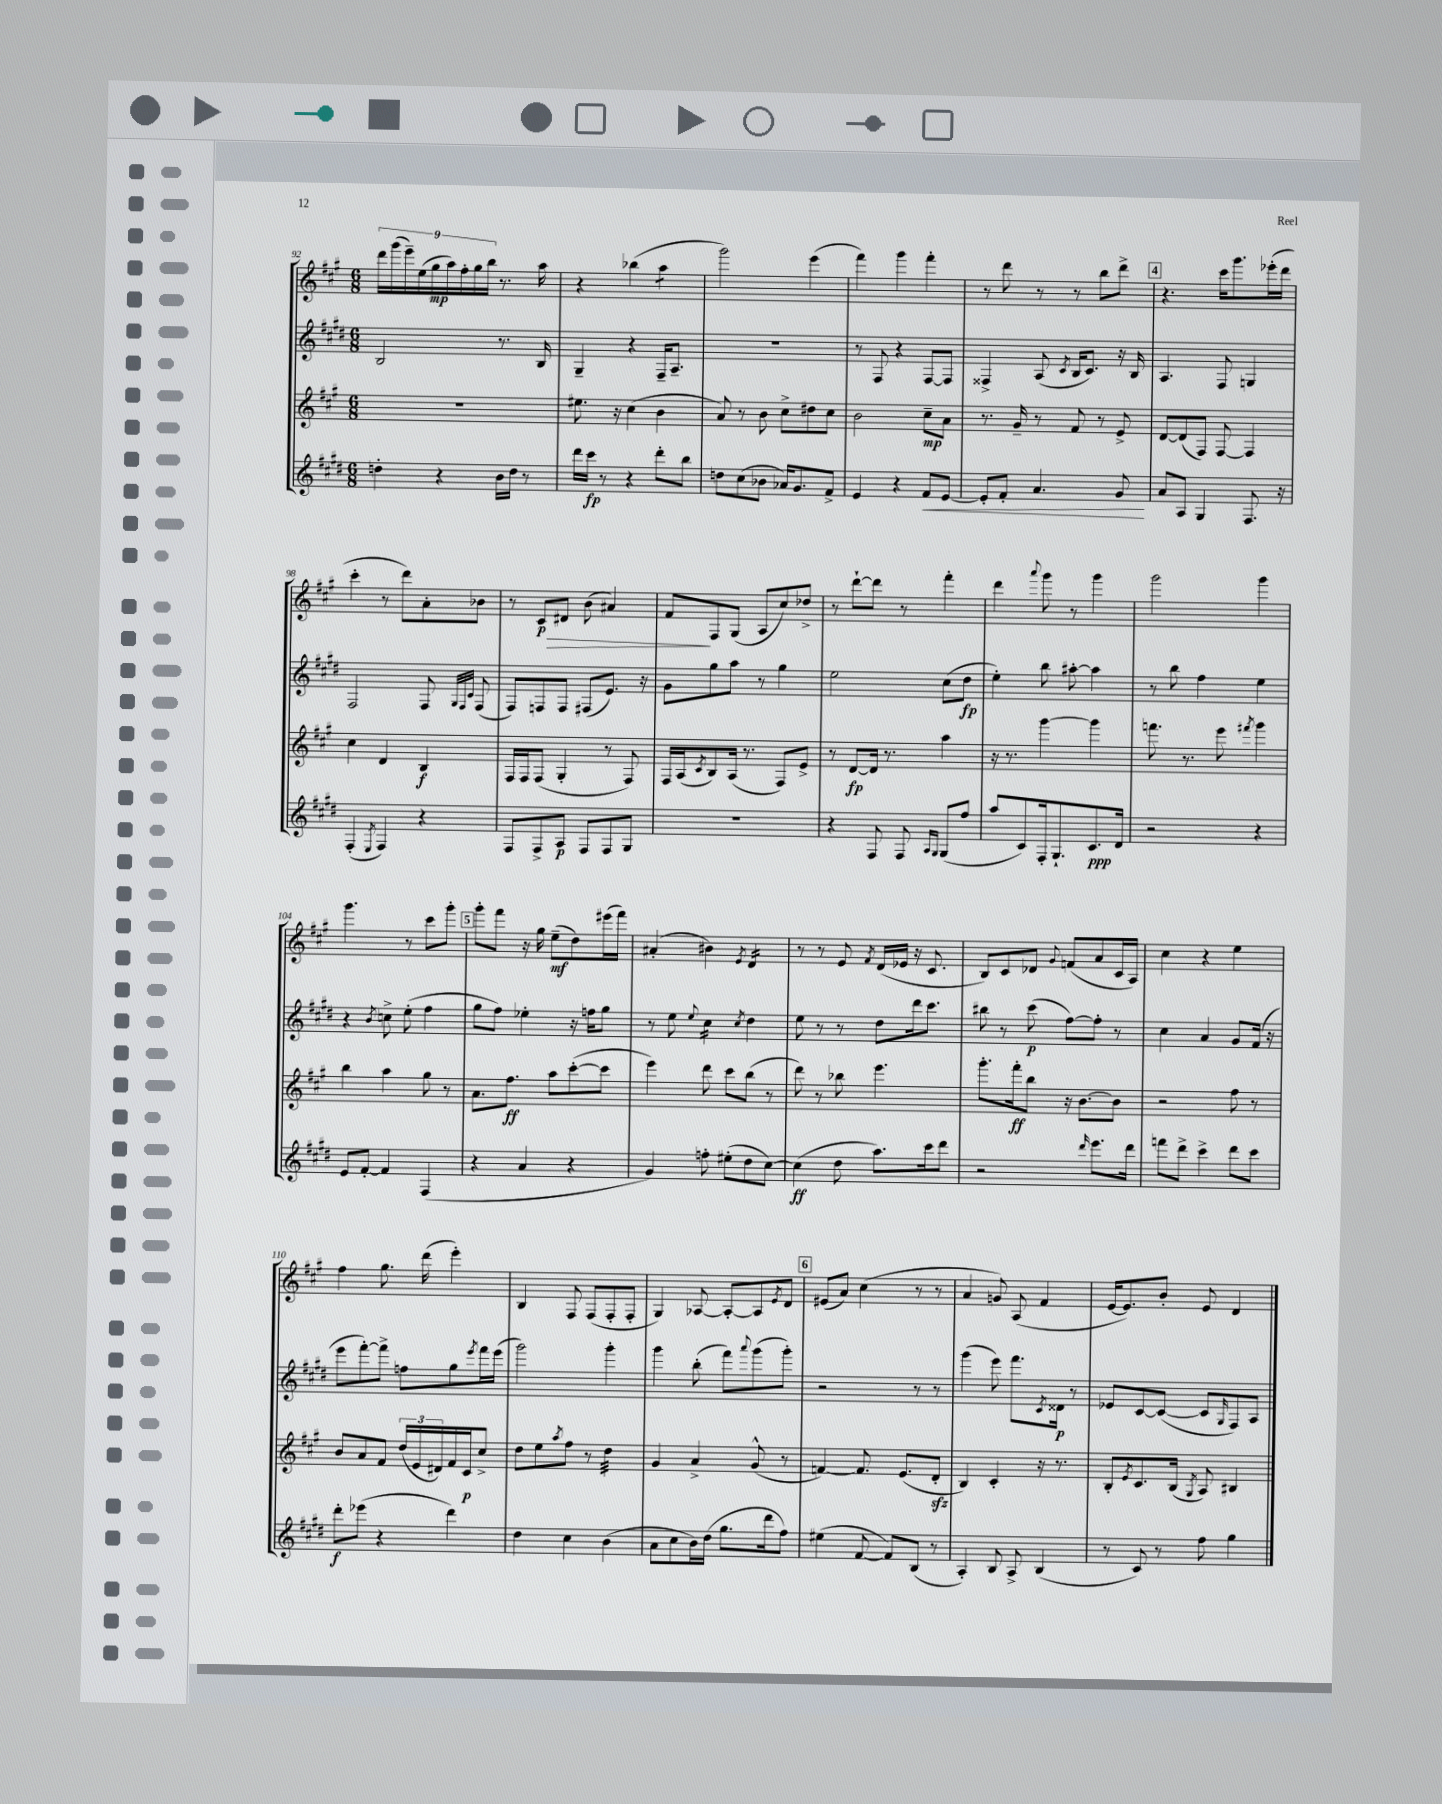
<<
\new StaffGroup <<
\new Staff = "s0" {
    \clef treble \key a \major \numericTimeSignature \time 6/8
    \tuplet 9/8 { d'''16 gis'''16( e'''16--) e''16( gis''16\mp a''16) fis''16-. gis''16 b''16 } r8. a''16 |
    r4 bes''4( a''4:8 |
    gis'''2) e'''4( |
    fis'''4) gis'''4 fis'''4-. |
    r8 d'''8 r8 r8 b''8 d'''8-> |
    \mark \markup { \box "4" } r4. cis'''16 gis'''8. ees'''16-.( d'''16 |
    cis'''4-. r8 d'''8) a'8-. bes'8 |
    r8 cis'8\p\> dis'8 b'8( ais'4) |
    fis'8\! fis8 gis8( a8 cis''8) des''8-> |
    r8 d'''8~-! d'''8 r8 fis'''4-. |
    d'''4 \appoggiatura { a'''8 } gis'''8 r8 gis'''4 |
    gis'''2 gis'''4 |
    gis'''4. r8 cis'''8 gis'''8-. |
    \mark \markup { \box "5" } gis'''8-. fis'''8 r16 gis''16 e''8--\mf( d''8) eis'''16( fis'''16) |
    ais'4-.( bis'4) \acciaccatura { e'8 } d'4:16 |
    r8 r8 e'8 \acciaccatura { fis'8 } d'16( ees'16 r16 cis'8. |
    b8) cis'8 des'8 \appoggiatura { gis'8 } f'8( a'8 cis'16 a16) |
    cis''4 r4 e''4 |
    fis''4 gis''8. d'''16( e'''4-.) |
    b4 fis8 fis8( fis8-. fis8-. |
    gis4) aes8~ aes8~-. aes8 \acciaccatura { e'8 } d'8 |
    \mark \markup { \box "6" } eis'8( a'8) cis''4( r8 r8 |
    a'4 g'8) a8( fis'4 |
    e'16~ e'8.) b'8-. e'8 d'4 \bar "|." |
}
\new Staff = "s1" {
    \clef treble \key e \major \numericTimeSignature \time 6/8
    b2 r8. b16 |
    gis4-- r4 fis16-- a8.-- |
    R2. |
    r8 fis8 r4 fis8~ fis8 |
    fisis4-> a8( \acciaccatura { cis'8 } b16 cis'8.) r16 b16 |
    \mark \markup { \box "4" } a4. fis8 g4 |
    fis2 fis8 \grace { gis32 fis32 cis'32 } fis8( |
    fis8) f8 f8 fis8( e'8.) r16 |
    gis'8 gis''8 a''8 r8 gis''4 |
    e''2 cis''8( dis''8\fp |
    e''4-.) b''8 ais''8~-. ais''4 |
    r8 b''8 fis''4 e''4 |
    r4 \acciaccatura { b'8 } c''8-> e''8-.( fis''4 |
    \mark \markup { \box "5" } gis''8 fis''8) ees''4-. r16 f''16 gis''8 |
    r8 e''8 \appoggiatura { e''8 } cis''4:16 \acciaccatura { cis''8 } dis''4 |
    e''8 r8 r8 dis''8 dis'''16 cis'''8. |
    bis''8 r8 cis'''8\p( fis''8~) fis''8-. r8 |
    cis''4 a'4 gis'8 fis'16( r16 |
    e'''8 fis'''8~-.) fis'''8-> f''8 gis''8 \acciaccatura { e'''8 } fis'''16 e'''16( |
    gis'''2) gis'''4-. |
    gis'''4 b''8-.( fis'''8) \appoggiatura { a'''8 } gis'''8( gis'''8-.) |
    \mark \markup { \box "6" } r2 r8 r8 |
    gis'''4( e'''8) fis'''8. \acciaccatura { cis'8 } disis'16\p r8 |
    ees'8 cis'8~ cis'8~( cis'8 \grace { gis16 } fis8) a8 \bar "|." |
}
\new Staff = "s2" {
    \clef treble \key a \major \numericTimeSignature \time 6/8
    R2. |
    eis''8. r16 cis''4( b'4 |
    a'8) r8 b'8 cis''8-> dis''8 cis''8 |
    b'2 cis''8--\mp a'8 |
    r8. gis'16-- r8 fis'8 r8 e'8-> |
    \mark \markup { \box "4" } d'8~ d'8( fis8) fis8~ fis4 |
    cis''4 d'4 b4\f |
    fis16 fis16 fis8( gis4-. r8 fis8) |
    fis16 a16( \acciaccatura { cis'8 } b8) a16( r8. fis8) e'8-> |
    r8 d'8~\fp d'16 r8. a''4 |
    r16 r8. gis'''4~ gis'''4 |
    f'''8. r8. e'''8 \acciaccatura { fis'''8 } gis'''4 |
    b''4 a''4 gis''8 r8 |
    \mark \markup { \box "5" } a'8. fis''8.\ff a''8 cis'''8~-.( cis'''8 |
    e'''4) d'''8 cis'''8 b''8( r8 |
    d'''8) r8 bes''8 e'''4. |
    gis'''8.-. fis'''16-.\ff b''8 r16 b'8.~ b'8 |
    r2 fis''8 r8 |
    b'8 a'8 fis'8 \tuplet 3/2 { d''16( e'16 dis'16) } fis'16 cis'16\p cis''8-> |
    d''8 e''8 \acciaccatura { a''8 } fis''8 r8 d''4:32 |
    gis'4 a'4-> gis'8-^( r8 |
    \mark \markup { \box "6" } f'4~) f'8. e'8.( d'8-.\sfz |
    b4) cis'4-. r16 r8. |
    b8-. \acciaccatura { e'8 } cis'8. b16( \acciaccatura { gis8 } a8) bis4 \bar "|." |
}
\new Staff = "s3" {
    \clef treble \key e \major \numericTimeSignature \time 6/8
    d''4-. r4 b'16 d''16 r8 |
    dis'''16 cis'''16\fp r8 r4 dis'''8-. b''8 |
    d''8 cis''8( bes'8 aes'16) gis'8. fis'8-> |
    e'4 r4 fis'8\< e'8~ |
    e'8-. fis'8-. a'4. gis'8\! |
    \mark \markup { \box "4" } a'8 a8 gis4 fis8. r16 |
    fis4-.( \acciaccatura { e8 } fis4) r4 |
    fis8 fis8-> a8\p fis8 fis8 gis8 |
    R2. |
    r4 fis8 fis8 \grace { a16 gis16 } gis8( fis''8 |
    a''8 cis'8) fis16-. gis8.-! cis'8.\ppp dis'16 |
    r2 r4 |
    e'8 fis'8~-. fis'4 fis4( |
    \mark \markup { \box "5" } r4 a'4 r4 |
    gis'4) f''8-. eis''8-.( dis''8 cis''8~) |
    cis''4\ff( dis''8 a''8.) cis'''16 dis'''8 |
    r2 \grace { dis'''16 } e'''8. dis'''16 |
    f'''8 dis'''8-> cis'''4-> dis'''8 cis'''8 |
    dis'''8-.\f ees'''8( r4 dis'''4) |
    dis''4 cis''4 b'4( |
    a'8 cis''8 b'16) dis''16( gis''8. dis'''16 fis''8) |
    \mark \markup { \box "6" } eis''4( fis'8~ fis'8) b8( r8 |
    a4-.) b8 a8-> b4( |
    r8 cis'8) r8 fis''8 gis''4 \bar "|." |
}
>>
>>
\layout { \context { \Score currentBarNumber = #92 } }
